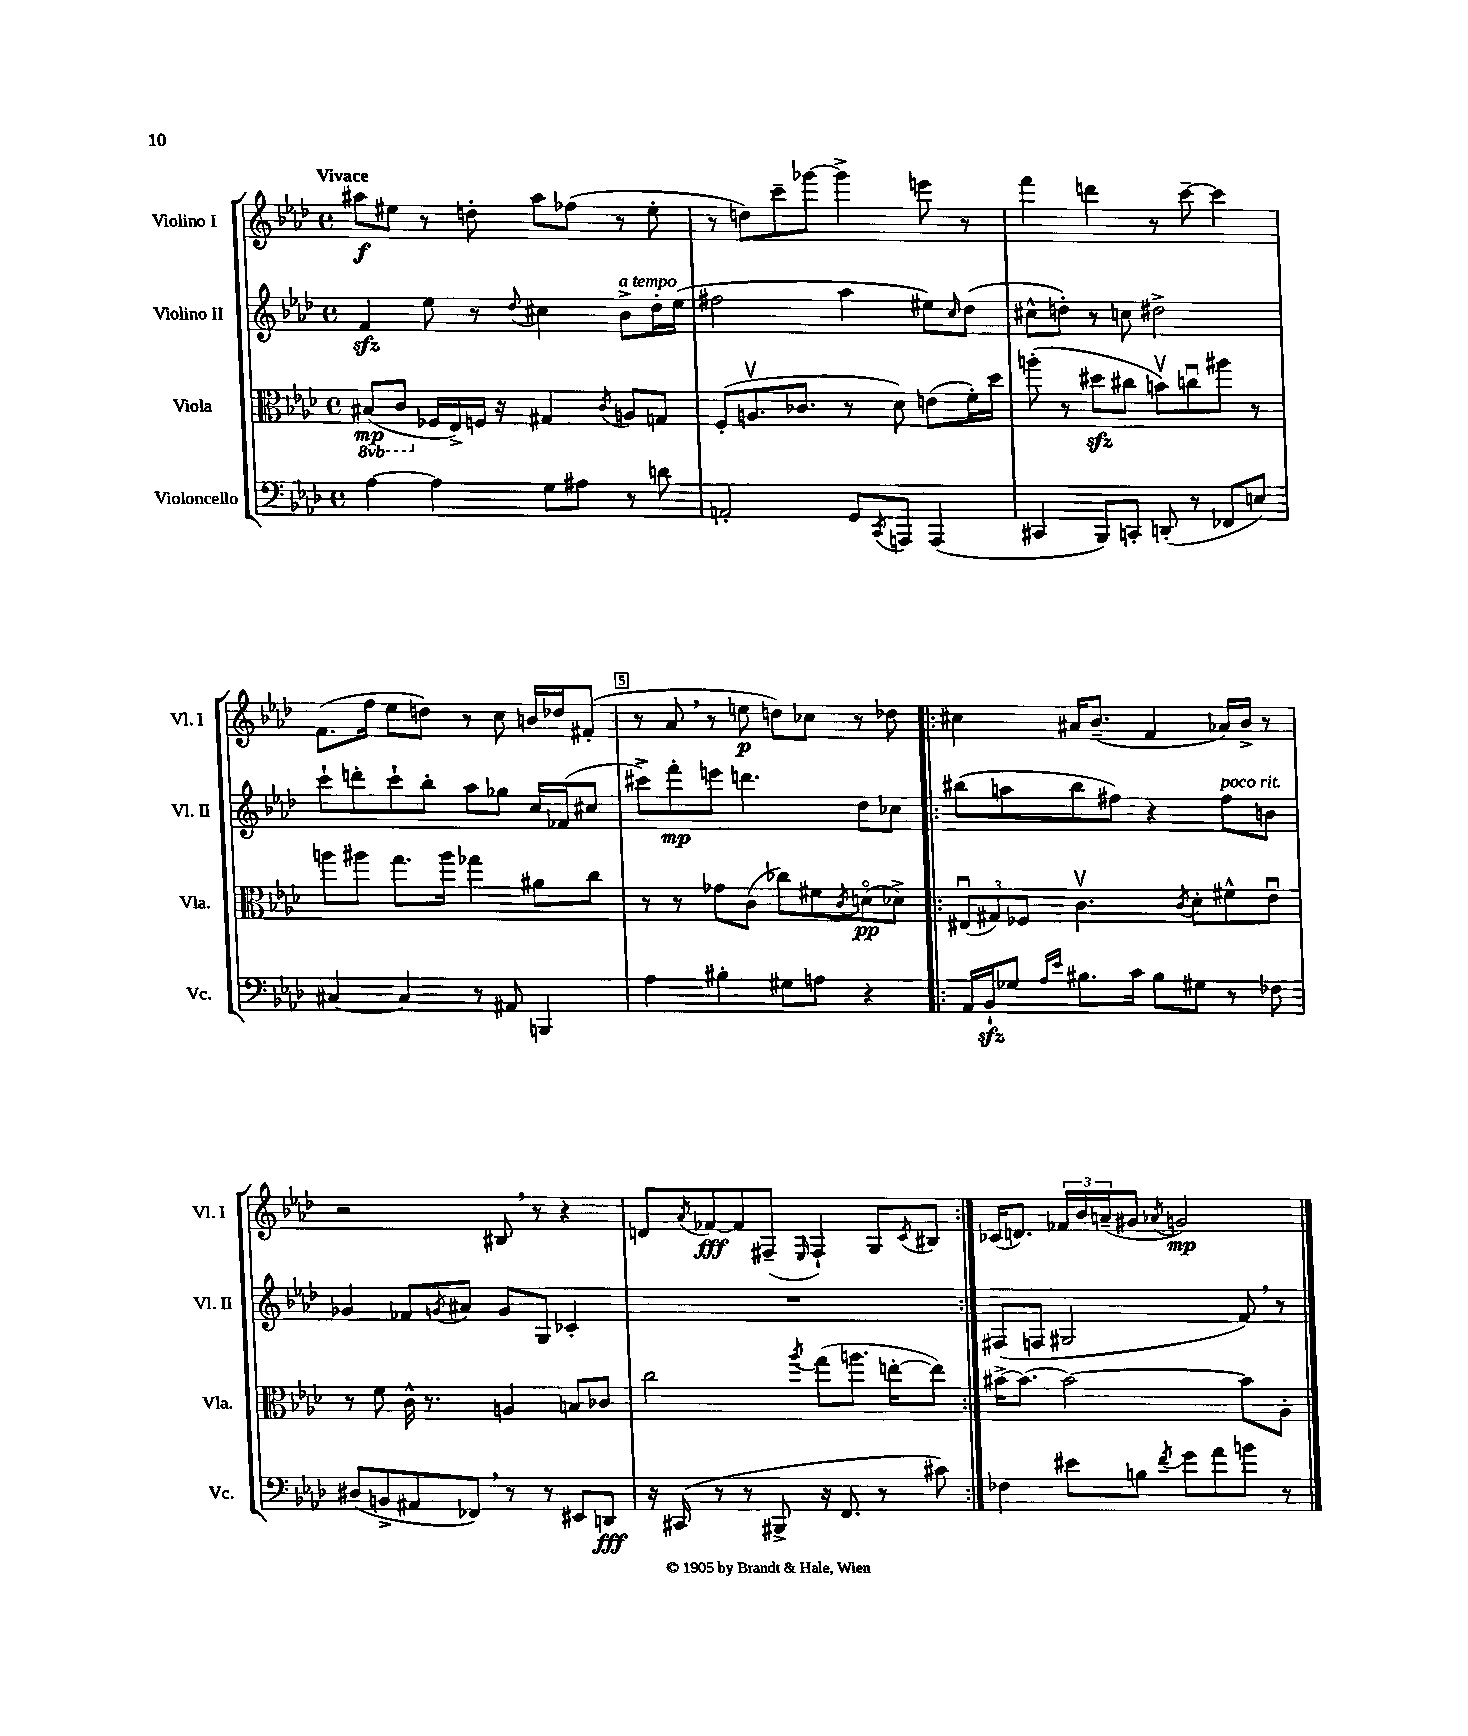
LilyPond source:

<<
\new StaffGroup <<
\new Staff = "s0" \with { instrumentName = "Violino I" shortInstrumentName = "Vl. I" } {
    \clef treble \key aes \major \defaultTimeSignature \time 4/4 \tempo "Vivace"
    ais''8\f eis''8 r8 d''8-. ais''8 fes''8( r8 eis''8-. |
    r8 d''8) c'''8-- ges'''8~ ges'''4-> e'''8 r8 |
    f'''4 d'''4 r8 c'''8~-- c'''4 |
    f'8.( f''16 ees''8 d''8) r8 c''8 b'16 des''16 fis'8-.( |
    r8 aes'8 \breathe r8 e''8\p d''8) ces''8 r8 des''8 |
    \repeat volta 2 { cis''4 ais'16 bes'8.--( f'4 aes'16) bes'16-> r8 |
    r2 bis8 \breathe r8 r4 |
    d'8 \acciaccatura { aes'8 } fes'8~\fff fes'8 fis8--( \grace { ees16 } fis4-!) g8 \acciaccatura { c'8 } bis8 | }
    ces'16( d'8.) \tuplet 3/2 { fes'16 bes'16 a'16--( } gis'8 \acciaccatura { aes'8 } g'2\mp) \bar "|." |
}
\new Staff = "s1" \with { instrumentName = "Violino II" shortInstrumentName = "Vl. II" } {
    \clef treble \key aes \major \defaultTimeSignature \time 4/4
    f'4\sfz ees''8 r8 \appoggiatura { des''8 } cis''4 bes'8->^\markup { \italic "a tempo" } des''16-. ees''16( |
    fis''2 aes''4 eis''8) \grace { c''16 } des''8( |
    cis''8-^ d''8-.) r8 c''8 dis''2-> |
    c'''8-! d'''8-. c'''8-! bes''8-. aes''8 ges''8 c''16 fes'16( cis''8 |
    cis'''8->) f'''8-.\mp e'''8 d'''4. des''8 ces''8 |
    \repeat volta 2 { bis''8( a''8 bis''8 fis''8) r4 fis''8^\markup { \italic "poco rit." } b'8 |
    ges'4 fes'8 \acciaccatura { g'8 } ais'8 g'8 g8 ces'4-. |
    R1 | }
    fis8( f8 gis2 f'8) \breathe r8 \bar "|." |
}
\new Staff = "s2" \with { instrumentName = "Viola" shortInstrumentName = "Vla." } {
    \clef alto \key aes \major \defaultTimeSignature \time 4/4 \set Staff.ottavationMarkups = #ottavation-simple-ordinals
    \ottava #-1 bis,8\mp( c8 \ottava #0 fes16 ees16->) f16 r16 gis4 \acciaccatura { c'8 } a8 g8 |
    f8-.( a8.\upbow ces'8. r8 des'8) e'8( f'16-.) des''16 |
    a''8-.( r8 dis''8\sfz cis''8 b'8\upbow) c''8\downbow ais''8 r8 |
    a''8 ais''8 g''8. ais''16 ges''4 ais'8 c''8 |
    r8 r8 ges'8 c'8( ces''8) fis'8 \acciaccatura { c'8 } d'8\flageolet\pp( des'8->) |
    \repeat volta 2 { \tuplet 3/2 { eis8\downbow( gis8) fes8 } c'4.\upbow \acciaccatura { c'8 } des'8-. fis'8-^ ees'8\downbow |
    r8 f'8 c'16-^ r8. a4 b8 ces'8 |
    c''2 \acciaccatura { aes''8 } g''8( a''8. e''16~-. e''8) | }
    bis'16~-> bis'8.~ bis'2~ bis'8 aes8-. \bar "|." |
}
\new Staff = "s3" \with { instrumentName = "Violoncello" shortInstrumentName = "Vc." } {
    \clef bass \key aes \major \defaultTimeSignature \time 4/4
    aes4~ aes4 g8 ais8 r8 d'8 |
    a,2-. g,8 \acciaccatura { c,8 } a,,8 a,,4( |
    cis,4 bes,,8) c,8-. d,8-.( r8 fes,8 e8) |
    cis4~ cis4 r8 ais,8 b,,4 |
    aes4 bis4-. gis8 a8 r4 |
    \repeat volta 2 { aes,16 bes,16-!\sfz ges8 \grace { aes16 ees'16 } bis8. c'16 bis8 gis8 r8 fes8 |
    dis8( b,8-> ais,8 fes,8) \breathe r8 r8 eis,8 d,8\fff |
    r16 cis,16( r8 r8 bis,,8-> r16 f,8. r8 cis'8) | }
    fes4 eis'8 b8 \acciaccatura { f'8 } g'8 aes'8 b'8 r8 \bar "|." |
}
>>
>>
\layout { \context { \Score \override BarNumber.break-visibility = ##(#f #t #t) barNumberVisibility = #(every-nth-bar-number-visible 5) \override BarNumber.stencil = #(make-stencil-boxer 0.1 0.3 ly:text-interface::print) } }
